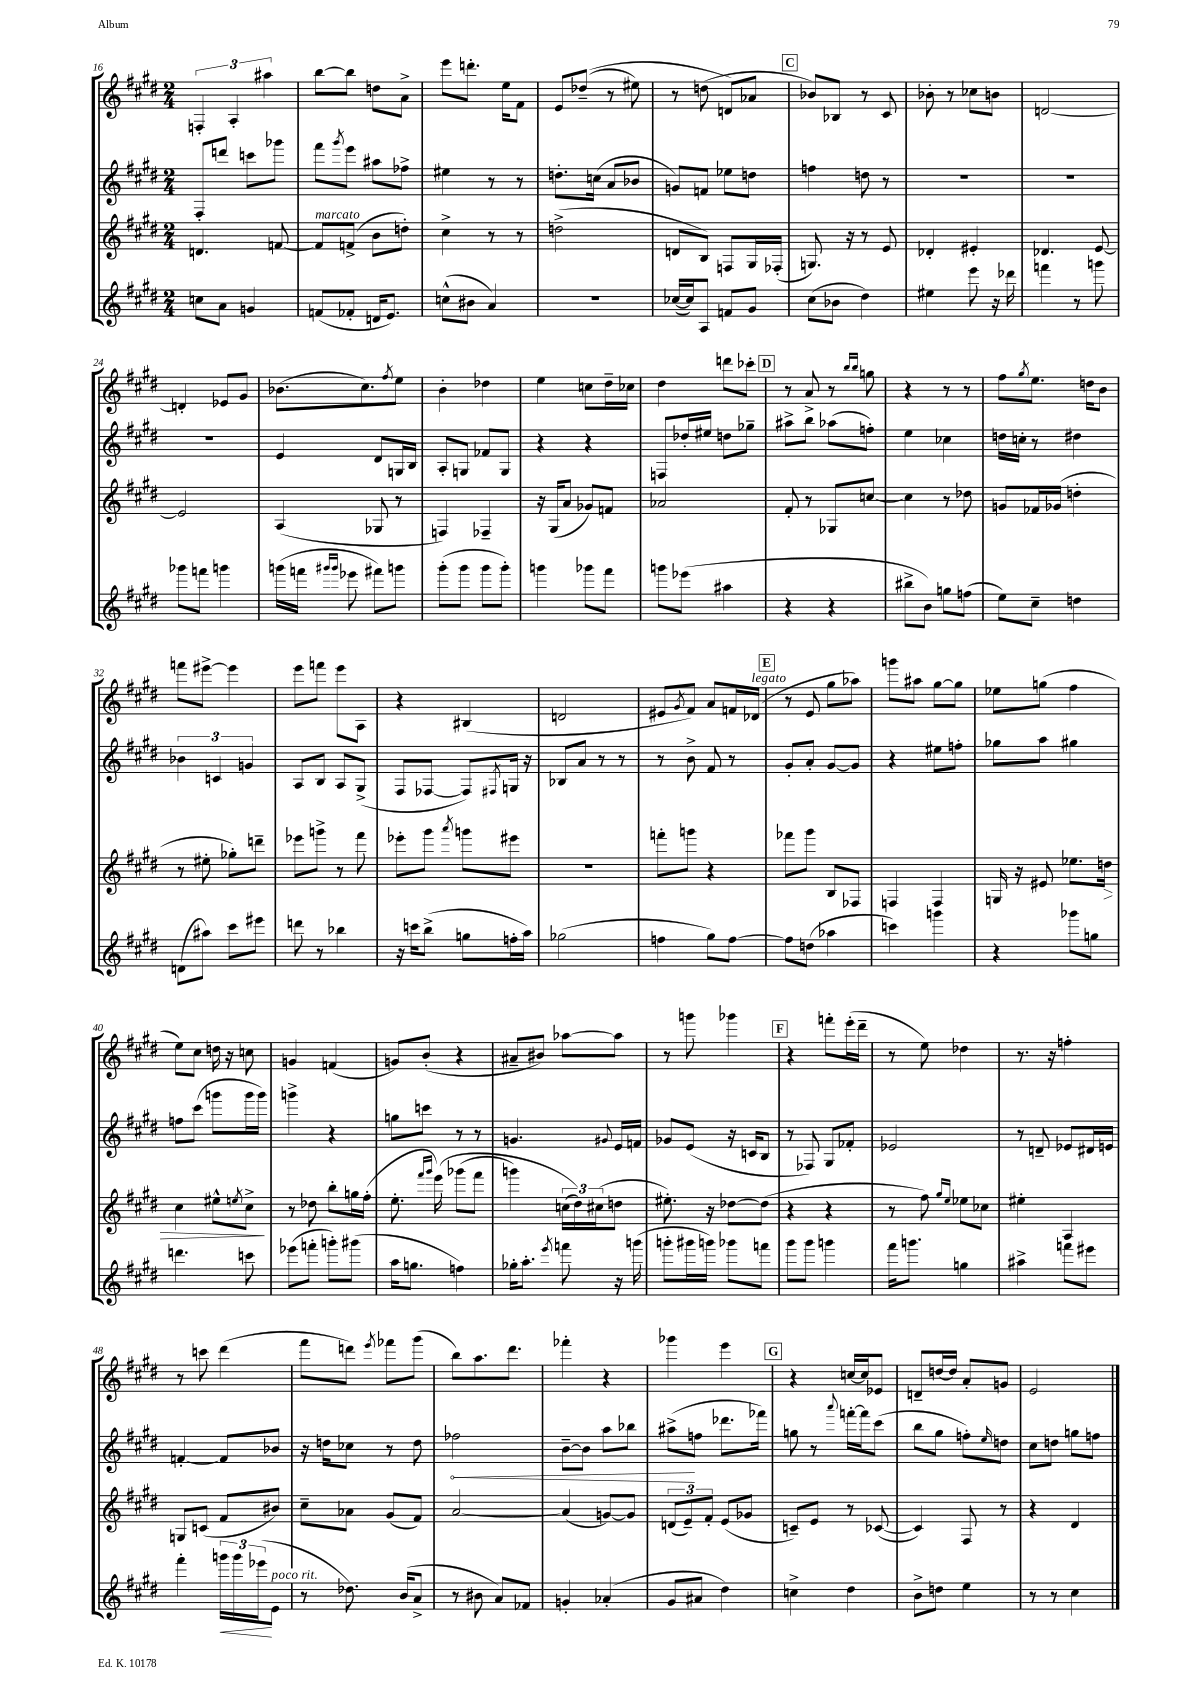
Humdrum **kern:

**kern	**dynam	**kern	**dynam	**kern	**dynam	**kern
*part4	*part4	*part3	*part3	*part2	*part2	*part1
*staff4	*staff4	*staff3	*staff3	*staff2	*staff2	*staff1
*clefG2	*	*clefG2	*	*clefG2	*	*clefG2
*k[f#c#g#d#]	*	*k[f#c#g#d#]	*	*k[f#c#g#d#]	*	*k[f#c#g#d#]
*M2/4	*	*M2/4	*	*M2/4	*	*M2/4
=16	=16	=16	=16	=16	=16	=16
8ccn\L	.	4.dn/	.	8F#'/L	.	6Fn'/
8a\J	.	.	.	8dddn/J	.	.
.	.	.	.	.	.	6A'/
4gn/	.	.	.	8cccn\L	.	.
.	.	.	.	.	.	6aa#X\
.	.	[8fn/	.	8ggg-X\J	.	.
=17	=17	=17	=17	=17	=17	=17
!	!	!LO:TX:a:i:t=marcato	!	!	!	!
(8fn/L	.	8f/L]	.	8fff#\L	.	[8bb\L
.	.	.	.	8qggg#/	.	.
8f-X'/J	.	(8fn^/J	.	8eee\J	.	8bb\J]
16dn/KL	.	8b\L	.	8aa#X\L	.	8ddn\L
8.e/J)	.	.	.	.	.	.
.	.	8ddn'\J)	.	8ff-X^\J	.	8a^\J
=18	=18	=18	=18	=18	=18	=18
(8ccn^^\L	.	4cc#^\	.	4ee#X\	.	8eee\L
8b#X\J	.	.	.	.	.	8.dddn'\J
4a/)	.	8r	.	8r	.	.
.	.	.	.	.	.	16ee\KL
.	.	8r	.	8r	.	8f#\J
=19	=19	=19	=19	=19	=19	=19
2r	.	(2ddn^\	.	8.ddn'\L	.	8e/L
.	.	.	.	.	.	((8dd-X~/J
.	.	.	.	(16ccn\Jk	.	.
.	.	.	.	8a/L	.	8r
.	.	.	.	8b-X/J	.	8ee#X\)
=20	=20	=20	=20	=20	=20	=20
([16cc-X/LL	.	8dn/L	.	8gn/L)	.	8r
16cc-/J])	.	.	.	.	.	.
8A/J	.	8B/J)	.	8fn/J	.	(8ddn\
8fn/L	.	8Fn/L	.	8ee-X\L	.	8dn/L)
8g#/J	.	16G#/L	.	8ddn\J	.	8a-X/J
.	.	(16F-X'/JJ	.	.	.	.
!!LO:REH:place=s1:t=C
=21	=21	=21	=21	=21	=21	=21
(8cc#\L	.	8.Gn/)	.	4ffn\	.	8b-X/L)
8b-X\J	.	.	.	.	.	8B-X/J
.	.	16r	.	.	.	.
4dd#\)	.	8r	.	8ddn\	.	8r
.	.	8e/	.	8r	.	8c#/
=22	=22	=22	=22	=22	=22	=22
4ee#X\	.	4d-X'/	.	2r	.	8b-X'\
.	.	.	.	.	.	8r
8eee\	.	4e#X'/	.	.	.	8cc-X\L
16r	.	.	.	.	.	8bn\J
16ddd-X\	.	.	.	.	.	.
=23	=23	=23	=23	=23	=23	=23
4fffn\	.	4.d-X/	.	2r	.	[2dn/
8r	.	.	.	.	.	.
8gggn\	.	[8e/	.	.	.	.
!!LO:LB:g=z
=24	=24	=24	=24	=24	=24	=24
8ggg-X\L	.	2e/]	.	2r	.	4dn'/]
8fffn\J	.	.	.	.	.	.
4gggn\	.	.	.	.	.	8e-X/L
.	.	.	.	.	.	8g#/J
=25	=25	=25	=25	=25	=25	=25
(16gggn\LL	.	(4A/	.	4e/	.	(8.b-X\L
16fffn\JJ	.	.	.	.	.	.
16qqggg#X/LL	.	.	.	.	.	.
16qqggg#/JJ	.	.	.	.	.	.
8eee-X\	.	.	.	.	.	.
.	.	.	.	.	.	8.cc#\)
8fff#X\L)	.	8G-X/	.	8d#/L	.	.
.	.	.	.	.	.	8qff#/
8gggn\J	.	8r	.	16Gn/L	.	8ee\J
.	.	.	.	16B/JJ	.	.
=26	=26	=26	=26	=26	=26	=26
(8ggg#'\L	.	4Fn/)	.	8A'/L	.	4b'\
8ggg#\J	.	.	.	8Gn/J	.	.
8ggg#\L	.	4F-X~/	.	8f-X/L	.	4dd-X\
8ggg#'\J)	.	.	.	8G/J	.	.
=27	=27	=27	=27	=27	=27	=27
4gggn\	.	16r	.	4r	.	4ee\
.	.	(16G#/KL	.	.	.	.
.	.	8a/J	.	.	.	.
8ggg-X\L	.	8g-X/L)	.	4r	.	8ccn\L
8fff#\J	.	8fn/J	.	.	.	16dd#~\L
.	.	.	.	.	.	16cc-X\JJ
=28	=28	=28	=28	=28	=28	=28
8gggn\L	.	2a-X/	.	8Fn/L	.	4dd#\
(8eee-X\J	.	.	.	16dd-X'/L	.	.
.	.	.	.	16ee#X/JJ	.	.
4aa#X\	.	.	.	8ddn\L	.	8dddn\L
.	.	.	.	8gg-X~\J	.	8ccc-X'\J
!!LO:REH:place=s1:t=D
=29	=29	=29	=29	=29	=29	=29
4r	.	8f#'/	.	8aa#X^\L	.	8r
.	.	8r	.	8bb\J	.	8a^/
4r	.	8G-X/L	.	(8aa-X\L	.	8r
.	.	.	.	.	.	16qqbb/LL
.	.	.	.	.	.	16qqbb/JJ
.	.	[8ccn/J	.	8ffn'\J)	.	8ggn\
=30	=30	=30	=30	=30	=30	=30
8bb#X^\L	.	4cc\]	.	4ee\	.	4r
8b\J)	.	.	.	.	.	.
8ggn\L	.	8r	.	4cc-X\	.	8r
(8ffn\J	.	8dd-X\	.	.	.	8r
=31	=31	=31	=31	=31	=31	=31
8ee\L)	.	8gn/L	.	16ddn\LL	.	8ff#\L
.	.	.	.	16ccn'\JJ	.	.
.	.	.	.	.	.	8qgg#/
8cc#~\J	.	16f-X/L	.	8r	.	8.ee\J
.	.	(16g-X/JJ	.	.	.	.
4ddn\	.	4ddn'\	.	4dd#X\	.	.
.	.	.	.	.	.	16ddn\KL
.	.	.	.	.	.	8b\J
!!LO:LB:g=z
=32	=32	=32	=32	=32	=32	=32
(8dn\L	.	8r	.	6b-X\	.	8fffn\L
8aa#X\J)	.	8ee#X'\	.	.	.	[8eee#X^\J
.	.	.	.	6cn/	.	.
8ccc#\L	.	8gg-X'\L)	.	.	.	4eee#\]
.	.	.	.	6gn/	.	.
8eee#X\J	.	8dddn~\J	.	.	.	.
=33	=33	=33	=33	=33	=33	=33
8dddn\	.	8eee-X\L	.	8A/L	.	8eee\L
8r	.	8gggn^\J	.	8B/J	.	8fffn\J
4bb-X\	.	8r	.	8A/L	.	8eee\L
.	.	8fff#\	.	(8G#^/J	.	8A\J
=34	=34	=34	=34	=34	=34	=34
16r	.	8eee-X'\L	.	8F#/L	.	4r
16cccn\KL	.	.	.	.	.	.
(8bb^\J	.	8ggg#\J	.	[8F-X/J	.	.
.	.	8qaaa/	.	.	.	.
8ggn\L	.	8gggn\L	.	8F-/L])	.	(4B#X/
.	.	.	.	8qF#X/	.	.
16ffn'\L	.	8eee#X\J	.	16Gn/Jk	.	.
16aa\JJ)	.	.	.	16r	.	.
=35	=35	=35	=35	=35	=35	=35
(2gg-X\	.	2r	.	8B-X/L	.	2dn/
.	.	.	.	8a/J	.	.
.	.	.	.	8r	.	.
.	.	.	.	8r	.	.
=36	=36	=36	=36	=36	=36	=36
4ffn\	.	8fffn'\L	.	8r	.	8e#X/L
.	.	.	.	.	.	8qg#/
.	.	8gggn\J	.	8b^\	.	8f#/J)
8gg#\L)	.	4r	.	8f#/	.	8a/L
[8ff\J	.	.	.	8r	.	16fn/L
!	!	!	!	!	!	!LO:TX:a:i:t=legato
.	.	.	.	.	.	(16d-X/JJ
!!LO:REH:place=s1:t=E
=37	=37	=37	=37	=37	=37	=37
8ff\L]	.	8fff-X\L	.	8g#'/L	.	8r
(8ddn\J	.	8ggg#\J	.	8a'/J	.	8e/
4aa-X\	.	8B/L	.	[8g#/L	.	8gg#\L
.	.	8F-X/J	.	8g#/J]	.	8aa-X\J)
=38	=38	=38	=38	=38	=38	=38
4cccn\)	.	4Fn/	.	4r	.	8gggn\L
.	.	.	.	.	.	8aa#X\J
4gggn\	.	4F/	.	8ee#X\L	.	[8gg#\L
.	.	.	.	8ffn'\J	.	8gg#\J]
=39	=39	=39	=39	=39	=39	=39
4r	.	16Gn/	.	8gg-X\L	.	8ee-X\L
.	.	16r	.	.	.	.
.	.	8e#X/	.	8aa\J	.	(8ggn\J
8ggg-X\L	.	8.ee-X\L	.	4gg#X\	.	4ff#\
8ggn\J	.	.	.	.	.	.
!	!	!	!LO:HP:b	!	!	!
.	.	16ddn\Jk	>	.	.	.
!!LO:LB:g=z
=40	=40	=40	=40	=40	=40	=40
4.dddn\	.	4cc#\	.	8ffn\L	.	8ee\L)
.	.	.	.	(8ccc#\J	.	8cc#\J
.	.	8ee#X^^\L	.	8gggn\L	.	16ddn\
.	.	.	.	.	.	16r
.	.	8qeen/	.	.	.	.
8cccn\	.	8cc#^\J	.	16ggg\L	.	8ccn\
.	.	.	.	16ggg\JJ)	.	.
.	.	.	]	.	.	.
=41	=41	=41	=41	=41	=41	=41
(8eee-X\L	.	8r	.	4gggn^\	.	4gn/
8fffn'\J	.	8dd-X\	.	.	.	.
8gggn'\L)	.	8bb'\L	.	4r	.	(4fn/
(8ggg#X\J	.	16ggn\L	.	.	.	.
.	.	(16ff#'\JJ	.	.	.	.
=42	=42	=42	=42	=42	=42	=42
16aa\KL	.	8.ee'\	.	8ggn\L	.	8gn/L)
8.ggn\J	.	.	.	.	.	.
.	.	.	.	8cccn\J	.	(8b'/J
.	.	16qqfff#/LL	.	.	.	.
.	.	16qqggg#/JJ	.	.	.	.
.	.	(16eee\)	.	.	.	.
4ffn\)	.	(8ggg-X\L	.	8r	.	4r
.	.	8fff#\J	.	8r	.	.
=43	=43	=43	=43	=43	=43	=43
16gg-X'\KL	.	4gggn\)	.	4.gn/	.	8a#X~/L
8.aa'\J	.	.	.	.	.	.
.	.	.	.	.	.	8b#X/J)
8qeee/	.	.	.	.	.	.
8fffn\	.	(24ccn\LL	.	.	.	[8aa-X\L
.	.	24dd#\))	.	.	.	.
.	.	(24cc#X\J	.	.	.	.
.	.	.	.	8qqg#X/	.	.
16r	.	8ddn\J	.	16e/LL	.	8aa-\J]
(16gggn\	.	.	.	16fn/JJ	.	.
=44	=44	=44	=44	=44	=44	=44
8gggn'\L	.	8.ee#X'\)	.	8g-X/L	.	8r
16ggg#X\L	.	.	.	(8e/J	.	8gggn\
16gggn\JJ)	.	16r	.	.	.	.
8ggg-X\L	.	[8dd-X\L	.	16r	.	4ggg-X\
.	.	.	.	16cn/KL	.	.
8fffn\J	.	(8dd-\J]	.	8B/J	.	.
!!LO:REH:place=s1:t=F
=45	=45	=45	=45	=45	=45	=45
8ggg#\L	.	4r	.	8r	.	4r
8ggg#\J	.	.	.	8F-X/)	.	.
4gggn\	.	4r	.	8G#/L	.	8fffn'\L
.	.	.	.	8f-X'/J	.	(16eee'\L
.	.	.	.	.	.	16ddd#~\JJ
=46	=46	=46	=46	=46	=46	=46
16fff#\KL	.	8r	.	2e-X/	.	8r
8.gggn\J	.	.	.	.	.	.
.	.	8ff#\)	.	.	.	8ee\)
.	.	16qqgg#/LL	.	.	.	.
.	.	16qqee/JJ	.	.	.	.
4ggn\	.	8ee-X\L	.	.	.	4dd-X\
.	.	8cc-X\J	.	.	.	.
=47	=47	=47	=47	=47	=47	=47
4aa#X^\	.	4ee#X'\	.	8r	.	8.r
.	.	.	.	8dn~/	.	.
.	.	.	.	.	.	16r
8fffn\L	.	4A/	.	8e-X/L	.	4ffn'\
8eee#X\J	.	.	.	16d#X/L	.	.
.	.	.	.	16en/JJ	.	.
!!LO:LB:g=z
=48	=48	=48	=48	=48	=48	=48
4fff#'\	.	8Gn/L	.	[4fn'/	.	8r
.	.	(8cn/J	.	.	.	8cccn\
!	!LO:HP:b	!	!	!	!	!
24gggn\LL	<	8f#/L	.	8f/L]	.	(4ddd#\
24ggg\	.	.	.	.	.	.
(24eee-X\J	.	.	.	.	.	.
!LO:TX:a:i:t=poco rit.	!	!	!	!	!	!
8e\J	[	8b#X/J)	.	8b-X/J	.	.
=49	=49	=49	=49	=49	=49	=49
8r	.	8cc#~\L	.	16r	.	8fff#\L
.	.	.	.	16ddn\KL	.	.
8.dd-X\)	.	8a-X\J	.	8cc-X\J	.	8dddn\J)
.	.	.	.	.	.	8qeee/
.	.	(8g#/L	.	8r	.	8fff-X\L
(16b/KL	.	.	.	.	.	.
8a^/J	.	8f#/J)	.	8dd\	.	(8ggg#\J
=50	=50	=50	=50	=50	=50	=50
!	!	!	!	!	!LO:HP:b	!
8r	.	[2a/	.	2ff-X\	<	8bb\L)
8b#X\	.	.	.	.	.	8.aa\
8a/L)	.	.	.	.	.	.
.	.	.	.	.	.	8.ddd#\J
8f-X/J	.	.	.	.	.	.
=51	=51	=51	=51	=51	=51	=51
4gn'/	.	(4a/]	.	[8b~\L	.	4fff-X'\
.	.	.	.	8b\J]	.	.
(4a-X'/	.	[8gn/L)	.	8aa\L	.	4r
.	.	8g/J]	.	8bb-X\J	.	.
=52	=52	=52	=52	=52	=52	=52
8g#/L	.	(12dn/L	.	(8aa#X^\L	.	4ggg-X\
.	.	12e~/)	.	.	.	.
8a#X/J	.	.	.	8ffn\J	[	.
.	.	12f#'/J	.	.	.	.
4dd#\)	.	(8e/L	.	8.ddd-X\L	.	4eee\
.	.	8g-X/J	.	.	.	.
.	.	.	.	16fff-X\Jk)	.	.
!!LO:REH:place=s1:t=G
=53	=53	=53	=53	=53	=53	=53
4ccn^\	.	8cn~/L)	.	8ggn\	.	4r
.	.	8e/J	.	8r	.	.
.	.	.	.	8qqaaa/	.	.
4dd#\	.	8r	.	[16fffn'\LL	.	[16ccn/LL
.	.	.	.	16fff\J]	.	16cc/J]
.	.	([8c-X/	.	(8ccc#\J	.	8e-X/J
=54	=54	=54	=54	=54	=54	=54
8b^\L	.	4c-/])	.	8bb\L	.	8dn~/L
8ddn\J	.	.	.	8gg#\J	.	[16ddn/L
.	.	.	.	.	.	16dd/JJ]
4ee\	.	8F#/	.	8ffn'\L)	.	8a'/L
.	.	.	.	16qqee/	.	.
.	.	8r	.	8ddn\J	.	8gn/J
=55	=55	=55	=55	=55	=55	=55
8r	.	4r	.	8cc#\L	.	2e/
8r	.	.	.	8ddn\J	.	.
4cc#\	.	4d#/	.	8ggn\L	.	.
.	.	.	.	8ffn\J	.	.
==	==	==	==	==	==	==
*-	*-	*-	*-	*-	*-	*-
